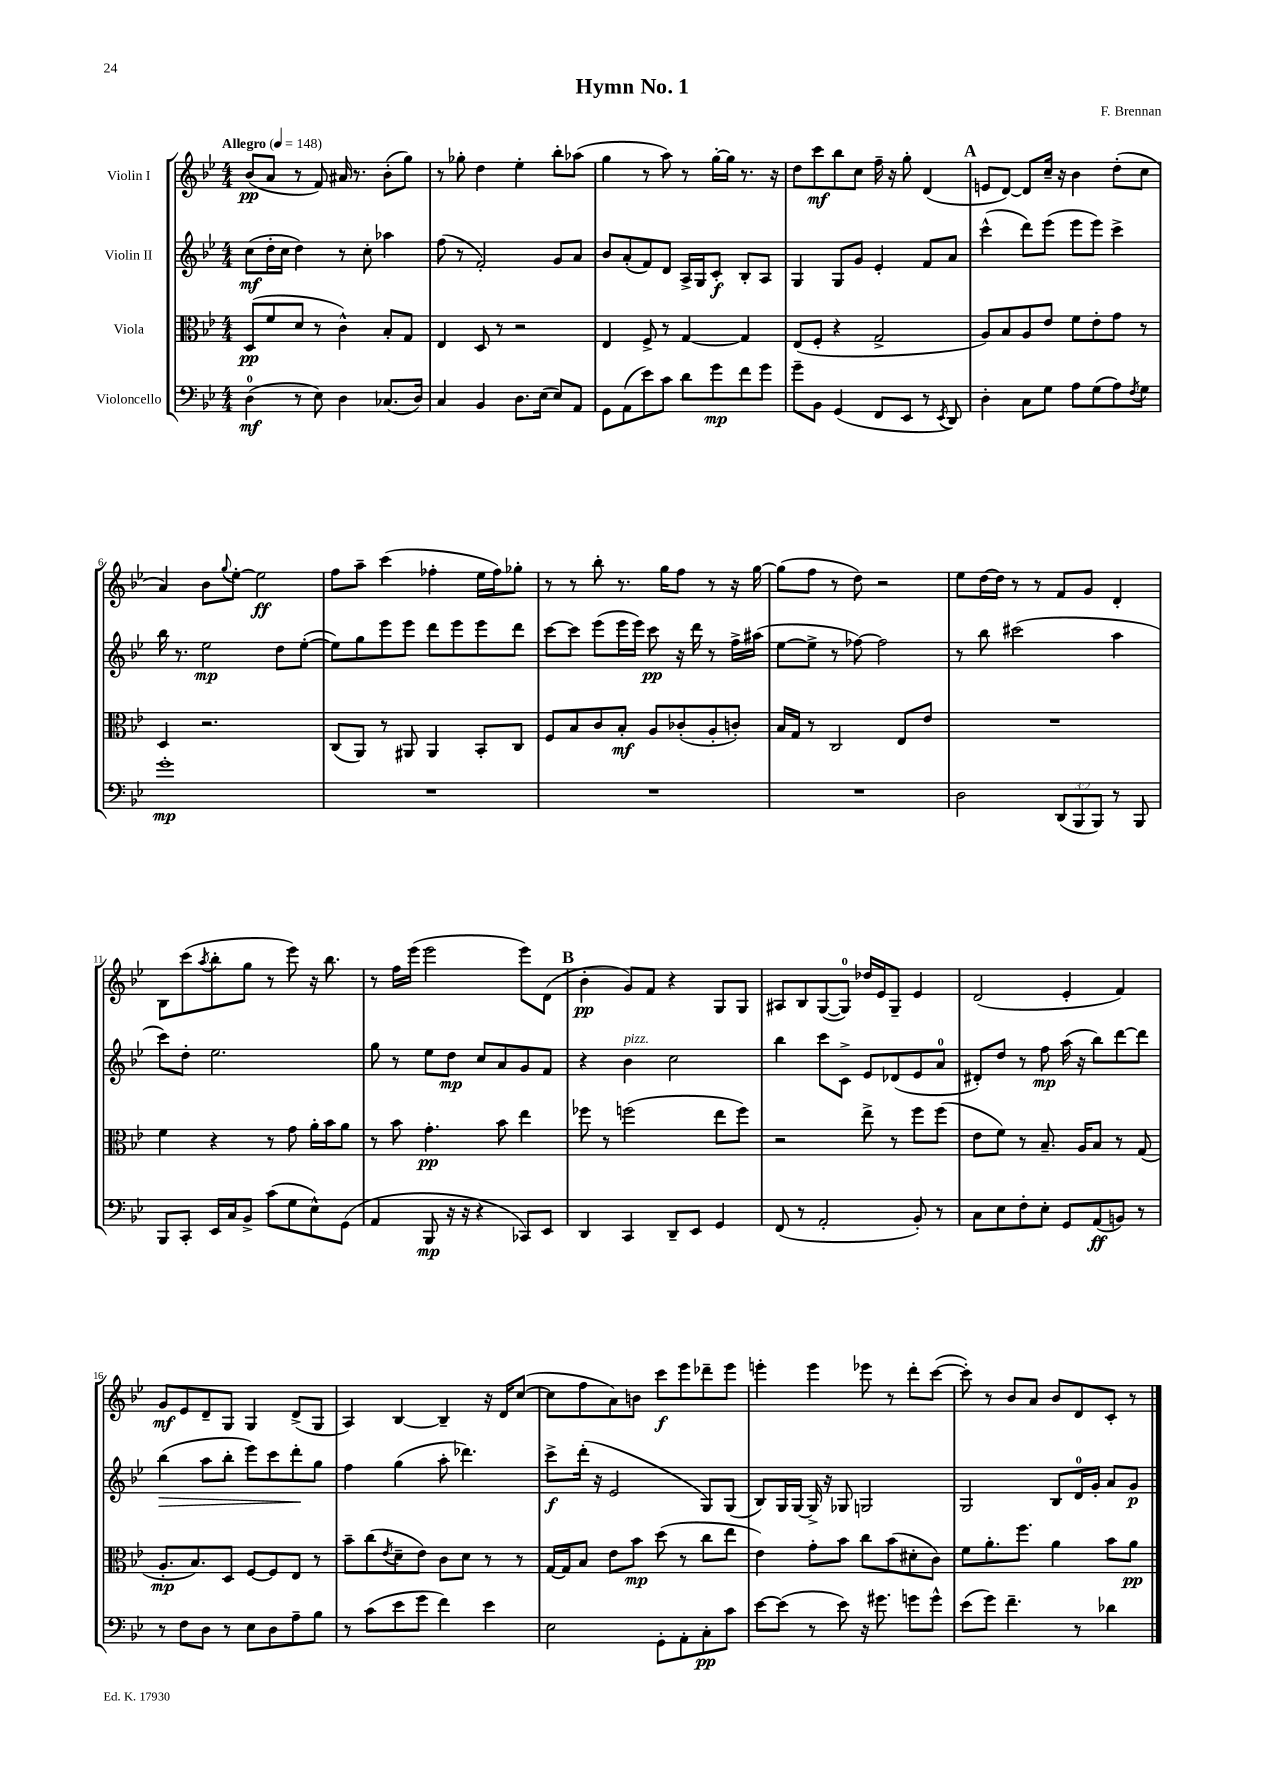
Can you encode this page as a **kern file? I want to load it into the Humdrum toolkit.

**kern	**kern	**kern	**kern
*staff4	*staff3	*staff2	*staff1
*clefF4	*clefC3	*clefG2	*clefG2
*k[b-e-]	*k[b-e-]	*k[b-e-]	*k[b-e-]
*M4/4	*M4/4	*M4/4	*M4/4
*MM148	*MM148	*MM148	*MM148
(4D	(8D	(8cc	(8b-
.	8f	16dd'	8a
.	.	16cc	.
8r	8d	4dd)	8r
8E-)	8r	.	8f)
4D	4c^^)	8r	16a#
.	.	.	8.r
.	.	8cc'	.
(8.C-	8B-'	4aa-	(8b-'
.	8G	.	8gg)
16D)	.	.	.
=	=	=	=
4C	4E-	(8ff	8r
.	.	8r	8gg-'
4BB-	8D	2f')	4dd
.	8r	.	.
8.D	2r	.	4ee-'
(16E-	.	.	.
8E-)	.	8g	8bb-'
8AA	.	8a	(8aa-
=	=	=	=
8GG	4E-	8b-	4gg
(8AA	.	(8a'	.
8e-)	8F^	8f)	8r
8c	8r	8d	8aa)
8d	[4G	16A^	8r
.	.	16G	.
8g	.	8c'	[16gg'
.	.	.	16gg]
8f	4G]	8B-'	8.r
8g	.	8A	.
.	.	.	16r
=	=	=	=
8g~	(8E-	4G	8dd
8BB-	8F'	.	8ccc
(4GG	4r	8G	8bb-
.	.	8g	8cc
8FF	2G^	4e-'	16ff~
.	.	.	16r
8EE-	.	.	8gg'
8r	.	8f	(4d
8qEE-	.	.	.
8DD)	.	8a	.
=	=	=	=
4D'	8A)	(4ccc^^	8e
.	8B-	.	[8d)
8C	8A	8ddd)	8d]
8G	8e-	(8eee-	16cc~
.	.	.	16r
8A	8f	8eee-	4b-
(8G	8e-'	8eee-)	.
8A)	8g	4ccc^	(8dd'
8qF	.	.	.
8G	8r	.	8cc
=	=	=	=
1g'	4D	16bb-	4a)
.	.	8.r	.
.	2.r	2ee-	8b-
.	.	.	8qqgg
.	.	.	[8ee-'
.	.	.	2ee-]
.	.	8dd	.
.	.	([8ee-'	.
=	=	=	=
1r	(8C	8ee-])	8ff
.	8AA)	8gg	8aa~
.	8r	8eee-	(4ccc
.	8AA#	8eee-	.
.	4AA#	8ddd	4ff-'
.	.	8eee-	.
.	8BB-'	8eee-	16ee-
.	.	.	16ff-)
.	8C	8ddd	8gg-'
=	=	=	=
1r	8F	[8ccc	8r
.	8B-	8ccc]	8r
.	8c	(8eee-	8bb-'
.	8B-'	16eee-	8.r
.	.	16eee-)	.
.	8A	8ccc	.
.	.	.	16gg
.	(8c-'	16r	8ff
.	.	16ddd	.
.	8A'	8r	8r
.	8c')	16ff^	16r
.	.	(16aa#	[16gg
=	=	=	=
1r	16B-	[8ee-	(8gg]
.	16G	.	.
.	8r	8ee-^]	8ff
.	2C	8r	8r
.	.	[8ff-)	8dd)
.	.	2ff-]	2r
.	8E-	.	.
.	8e-	.	.
=	=	=	=
2D	1r	8r	8ee-
.	.	8bb-	[16dd
.	.	.	16dd]
.	.	(2ccc#	8r
.	.	.	8r
(12DD	.	.	8f
12BBB-	.	.	.
.	.	.	8g
12BBB-)	.	.	.
8r	.	4aa	4d'
8BBB-	.	.	.
=	=	=	=
8BBB-	4f	8ccc)	8B-
8CC'	.	8dd'	(8ccc
.	.	.	8qaa
16EE-	4r	2.ee-	8bb-'
16C	.	.	.
8BB-^	.	.	8gg
(8c	8r	.	8r
8G	8g	.	8eee-)
8E-^^)	16a'	.	16r
.	16b-	.	8.bb-
(8GG	8a	.	.
=	=	=	=
4AA	8r	8gg	8r
.	8b-	8r	16ff
.	.	.	(16eee-
8BBB-	4.g'	8ee-	2eee-
16r	.	8dd	.
16r	.	.	.
4r	.	8cc	.
.	8b-	8a	.
8CC-)	4ee-	8g	8eee-)
8EE-	.	8f	(8d
=	=	=	=
4DD	8ff-	4r	4b-'
.	8r	.	.
4CC	(2ff	4b-	8g)
.	.	.	8f
8DD~	.	2cc	4r
8EE-	.	.	.
4GG	8ee-	.	8G
.	8ff)	.	8G
=	=	=	=
(8FF	2r	4bb-	8A#
8r	.	.	8B-
2AA'	.	8ccc	([8G
.	.	8c^	8G])
.	8ee-^	8e-	16dd-
.	.	.	16e-
.	8r	(8d-	8G~
8BB-')	8ff	8e-	4e-
8r	(8ff	8a	.
=	=	=	=
8C	8e-	8d#')	(2d
8E-	8f)	8dd	.
8F'	8r	8r	.
8E-'	8.B-~	8ff	.
8GG	.	(16aa	4e-'
.	16A	16r	.
(8AA	8B-	8bb-)	.
8BB)	8r	[8ddd	4f)
8r	(8G	8ddd]	.
=	=	=	=
8r	8.A'	(4bb-	8g
8F	.	.	8e-
.	8.B-)	.	.
8D	.	8aa	8d~
8r	8D	8bb-'	8G
8E-	[8F	8eee-)	4G
8D	8F]	8ccc	.
8A~	8E-	8ddd'	(8d^
8B-	8r	8gg	8G
=	=	=	=
8r	8b-~	4ff	4A)
(8c	(8cc	.	.
.	8qe-	.	.
8e-	8d~	(4gg	[4B-
8g	8e-)	.	.
4f)	8c	8aa'	4B-~]
.	8d	4.ddd-)	.
4e-	8r	.	16r
.	.	.	16d
.	8r	.	([8cc
=	=	=	=
2E-	[16G	8ccc^	8cc]
.	16G]	.	.
.	8B-	(16ddd'	8ff
.	.	16r	.
.	8e-	2e-	8a)
.	8b-	.	8b
8GG'	(8dd	.	8ccc
8AA'	8r	.	8eee-
8C'	8cc	8G)	8ddd-~
8c	8ee-	(8G	8eee-
=	=	=	=
[8e-	4e-)	8B-)	4eee'
(8e-]	.	16G	.
.	.	[16G	.
8r	8g'	16G^]	4eee
.	.	16r	.
8e-)	8b-	8G-	.
16r	8cc	2G	8eee-
8.g#	.	.	.
.	(8b-	.	8r
8g	8d#'	.	8ddd'
8g^^	8c)	.	([8ccc
=	=	=	=
(8e-	8f	2G	8ccc'])
8g)	8.a'	.	8r
4.f~	.	.	8b-
.	8.ff	.	.
.	.	.	8a
.	4a	8B-	8b-
8r	.	16d	8d
.	.	16g'	.
4d-	8b-	8a	8c'
.	8a	8g	8r
==	==	==	==
*-	*-	*-	*-
